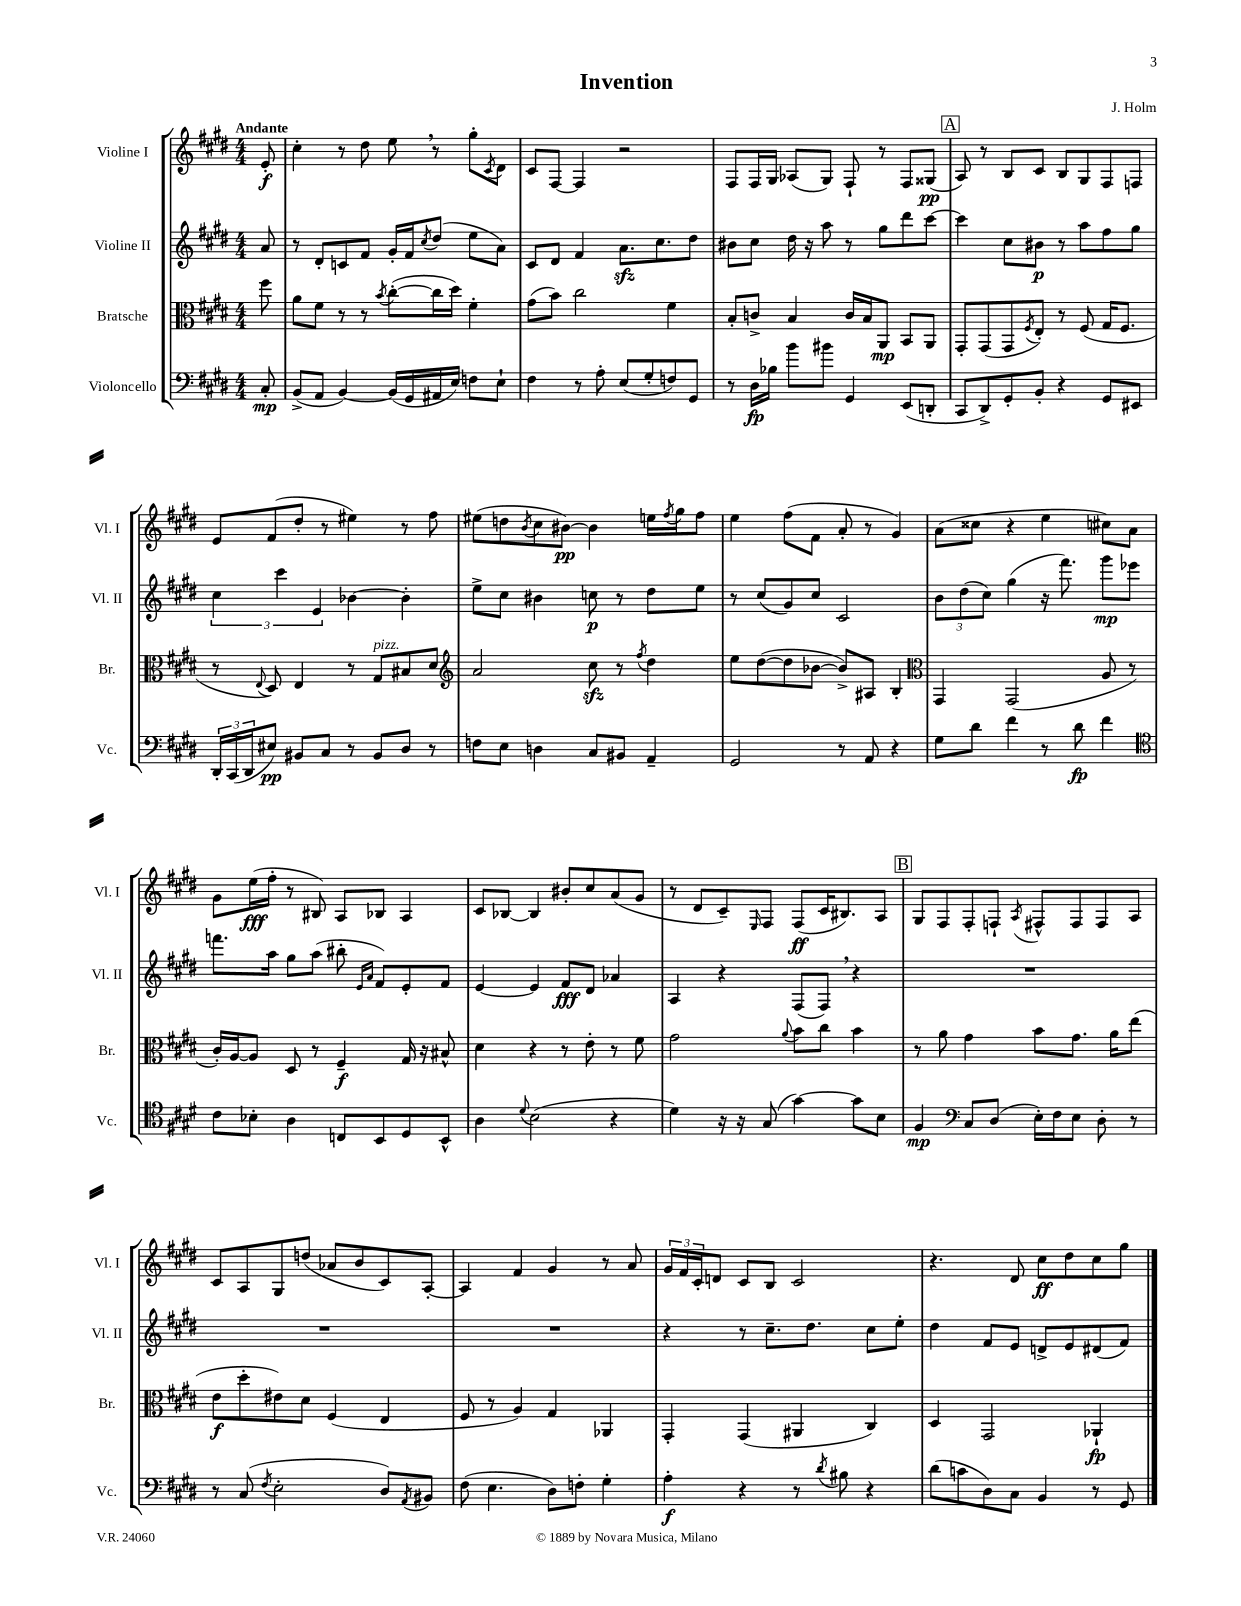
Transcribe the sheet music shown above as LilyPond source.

\header { title = "Invention" composer = "J. Holm" }
<<
\new StaffGroup <<
\new Staff = "s0" \with { instrumentName = "Violine I" shortInstrumentName = "Vl. I" } {
    \clef treble \key e \major \numericTimeSignature \time 4/4 \partial 8 \tempo "Andante"
    e'8-.\f |
    cis''4-. r8 dis''8 e''8 \breathe r8 gis''8-. \acciaccatura { cis'8 } dis'8 |
    cis'8 fis8~ fis4 r2 |
    fis8 fis16 gis16 aes8( gis8) fis8-! r8 fis8 gisis8\pp( |
    \mark \markup { \box "A" } a8) r8 b8 cis'8 b8 gis8 fis8 f8 |
    e'8 fis'8( dis''8-. r8 eis''4) r8 fis''8 |
    eis''8( d''8 \acciaccatura { b'8 } cis''8 bis'8~\pp) bis'4 e''16 \acciaccatura { fis''8 } gis''16 fis''8 |
    e''4 fis''8( fis'8 a'8-. r8 gis'4) |
    a'8( cisis''8 r4 e''4 cis''8) a'8 |
    gis'8 e''16\fff( fis''16-. r8 bis8) a8 bes8 a4 |
    cis'8 bes8~ bes4 bis'8-. cis''8 a'8( gis'8 |
    r8 dis'8 cis'8--) \grace { e16 } fis8 fis8\ff( cis'16 bis8.) a8 |
    \mark \markup { \box "B" } gis8 fis8 fis8-. f8-! \acciaccatura { a8 } fis8-^ fis8 fis8 a8 |
    cis'8 a8 gis8 d''8( aes'8 b'8 cis'8) a8~-. |
    a4 fis'4 gis'4 r8 a'8 |
    \tuplet 3/2 { gis'16 fis'16 cis'16-. } d'8 cis'8 b8 cis'2 |
    r4. dis'8 cis''8\ff dis''8 cis''8 gis''8 \bar "|." |
}
\new Staff = "s1" \with { instrumentName = "Violine II" shortInstrumentName = "Vl. II" } {
    \clef treble \key e \major \numericTimeSignature \time 4/4 \partial 8
    a'8 |
    r8 dis'8-. c'8 fis'8 gis'16-. fis'16 \acciaccatura { cis''8 } dis''8( e''8 a'8) |
    cis'8 dis'8 fis'4 a'8.\sfz cis''8. dis''8 |
    bis'8 cis''8 dis''16 r16 a''8 r8 gis''8 dis'''8 cis'''8~ |
    \mark \markup { \box "A" } cis'''4 cis''8 bis'8\p r8 a''8 fis''8 gis''8 |
    \tuplet 3/2 { cis''4 cis'''4 e'4 } bes'4~ bes'4-. |
    e''8-> cis''8 bis'4 c''8\p r8 dis''8 e''8 |
    r8 cis''8( gis'8) cis''8 cis'2 |
    \tuplet 3/2 { b'8 dis''8( cis''8) } gis''4( r16 fis'''8.) gis'''8\mp ees'''8 |
    f'''8. a''16 gis''8 a''8( bis''8-. \grace { e'16 a'16 } fis'8) e'8-. fis'8 |
    e'4~ e'4 fis'8\fff dis'8 aes'4 |
    a4 r4 fis8( fis8) \breathe r4 |
    \mark \markup { \box "B" } R1 |
    R1 |
    R1 |
    r4 r8 cis''8.-- dis''8. cis''8 e''8-. |
    dis''4 fis'8 e'8 d'8-> e'8 dis'8( fis'8) \bar "|." |
}
\new Staff = "s2" \with { instrumentName = "Bratsche" shortInstrumentName = "Br." } {
    \clef alto \key e \major \numericTimeSignature \time 4/4 \partial 8
    fis''8 |
    a'8 fis'8 r8 r8 \acciaccatura { b'8 } cis''8~-.( cis''16 dis''16) fis'4-. |
    gis'8( b'8) cis''2 fis'4 |
    b8-. c'8-> b4 c'16 b16 a,8\mp b,8 a,8 |
    \mark \markup { \box "A" } gis,8-. gis,8( gis,8 \acciaccatura { fis8 } e8-.) r8 fis8( gis16 fis8. |
    r8 \appoggiatura { e8 } dis8) e4 r8 gis8^\markup { \italic "pizz." } bis8 dis'8 |
    \clef treble a'2 cis''8\sfz r8 \acciaccatura { fis''8 } dis''4 |
    e''8 dis''8~( dis''8 bes'8~ bes'8->) ais8 b4-. |
    \clef alto gis,4 gis,2( a8 r8 |
    cis'16-.) a16~ a8 dis8 r8 fis4--\f gis16 r16 bis8-^ |
    dis'4 r4 r8 e'8-. r8 fis'8 |
    gis'2 \appoggiatura { a'8 } b'8 cis''8 b'4 |
    \mark \markup { \box "B" } r8 a'8 gis'4 b'8 gis'8. a'16 e''8( |
    e'8\f dis''8-. eis'8) dis'8 fis4( e4 |
    fis8 r8 a4) gis4 aes,4 |
    gis,4-. gis,4( ais,4 cis4) |
    dis4 gis,2 aes,4-!\fp \bar "|." |
}
\new Staff = "s3" \with { instrumentName = "Violoncello" shortInstrumentName = "Vc." } {
    \clef bass \key e \major \numericTimeSignature \time 4/4 \partial 8
    cis8-.\mp |
    b,8->( a,8 b,4~) b,16( gis,16 ais,16 e16) f8 e8-! |
    fis4 r8 a8-. e8( gis8-. f8) gis,8 |
    r8 dis16\fp bes16 b'8 bis'8 gis,4 e,8( d,8-. |
    \mark \markup { \box "A" } cis,8 dis,8->) gis,8-. b,8-. r4 gis,8 eis,8 |
    \tuplet 3/2 { dis,16-. cis,16( dis,16 } eis8\pp) bis,8 cis8 r8 bis,8 dis8 r8 |
    f8 e8 d4 cis8 bis,8 a,4-- |
    gis,2 r8 a,8 r4 |
    gis8 dis'8 fis'4 r8 dis'8\fp fis'4 |
    \clef tenor cis'8 bes8-. a4 c8 b,8 dis8 b,8-^ |
    a4 \appoggiatura { dis'8 } b2( r4 |
    dis'4) r16 r16 gis8( gis'4~) gis'8 b8 |
    \mark \markup { \box "B" } fis4\mp \clef bass cis8 dis8( e16-.) fis16 e8 dis8-. r8 |
    r8 cis8( \acciaccatura { fis8 } e2-. dis8) \acciaccatura { a,8 } bis,8 |
    fis8( e4. dis8) f8-. gis4-. |
    a4-.\f r4 r8 \acciaccatura { dis'8 } bis8 r4 |
    dis'8( c'8 dis8) cis8 b,4 r8 gis,8 \bar "|." |
}
>>
>>
\layout { \context { \Score \remove "Bar_number_engraver" } }
